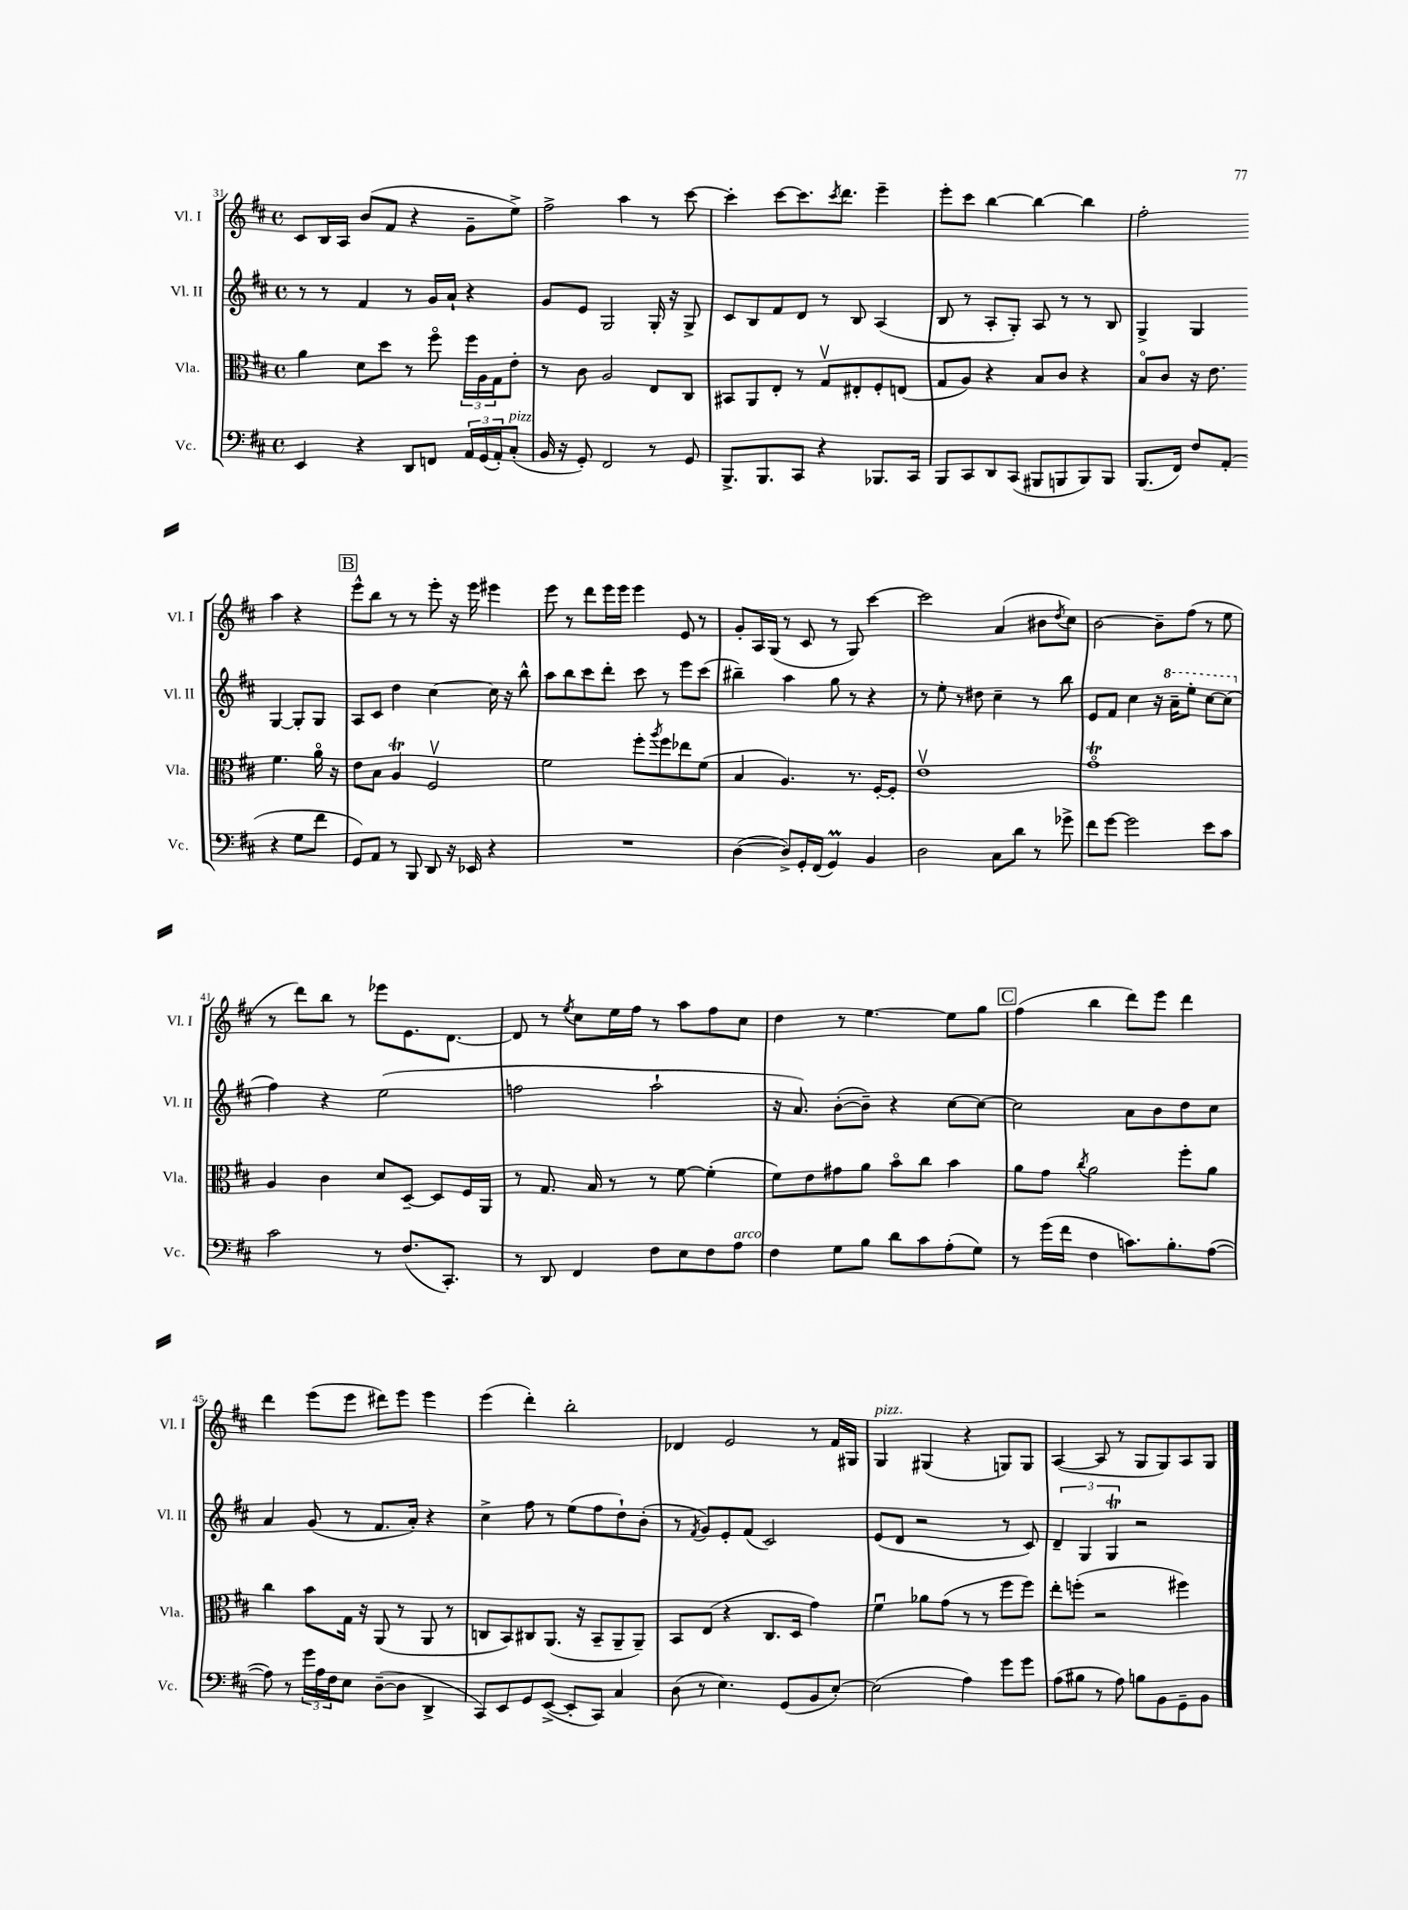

**kern	**kern	**kern	**kern
*staff4	*staff3	*staff2	*staff1
*clefF4	*clefC3	*clefG2	*clefG2
*k[f#c#]	*k[f#c#]	*k[f#c#]	*k[f#c#]
*M4/4	*M4/4	*M4/4	*M4/4
*met(c)	*met(c)	*met(c)	*met(c)
4EE	4a	8r	8c#
.	.	8r	16B
.	.	.	16A
4r	8d	4f#	(8b
.	8dd	.	8f#
8DD	8r	8r	4r
8FF	8ff#o	16g	.
.	.	16a`	.
24AA	24ff#	4r	8g~
(24GG	24A	.	.
24AA')	24G	.	.
(8C#'	8e'	.	8ee^)
=	=	=	=
16BB	8r	8g	2ff#^
16r	.	.	.
8GG')	8c#	8e	.
2FF#	2A	2G	.
.	.	.	4aa
8r	8E	16G'	8r
.	.	16r	.
8GG	8C#	8G^	[8ccc#
=	=	=	=
8.BBB^	8BB#	8c#	4ccc#']
.	8AA	8B	.
8.BBB	.	.	.
.	8E'	8f#	[8ccc#
8CC#	8r	8d	8.ccc#]
4r	8Gv	8r	.
.	.	.	8qccc#
.	.	.	8.ddd
.	8E#'	8B	.
8.BBB-	8F#'	(4A	4eee~
.	(8E	.	.
16CC#	.	.	.
=	=	=	=
8BBB	8G	8B	8eee'
8CC#	8A)	8r	8ccc#
8DD	4r	8A'	[4bb
(8CC#	.	8G')	.
8BBB#	8B	8A	4bb_
8BBB	8c#	8r	.
8BBB)	4r	8r	4bb]
8BBB	.	8B	.
=	=	=	=
(8.BBB	8Bo	4G^	2ff#'
.	8c#	.	.
16FF#)	.	.	.
8F#	16r	4G	.
.	8.e	.	.
(8AA'	.	.	.
4r	4.f#	[4G	4aa
8G	.	8G']	4r
8f#	16ao	8G	.
.	16r	.	.
=	=	=	=
8GG)	8e	8A	8eee^^
8AA	8B	8c#	8bb
8r	4A	4dd	8r
8BBB	.	.	8r
8DD	2F#v	[4cc#	8eee'
16r	.	.	16r
16EE-	.	.	16eee
4r	.	16cc#]	4eee#
.	.	16r	.
.	.	8bb^^	.
=	=	=	=
1r	2f#	8aa	8eee
.	.	8bb	8r
.	.	8ccc#	8ddd
.	.	8ddd'	16eee
.	.	.	16eee
.	8ff#'	8ccc#	4eee
.	8qaa	.	.
.	8ff#	8r	.
.	8ee-	8eee	8e
.	(8f#	(8ccc#	8r
=	=	=	=
([4D	4B	4bb#~)	8g'
.	.	.	16A
.	.	.	(16G
8D^])	4.A)	4aa	8r
16GG'	.	.	8c#
(16FF#	.	.	.
4GG)	.	8gg	8r
.	8.r	8r	8G)
4BB	.	4r	[4ccc#
.	[16F#'	.	.
.	8F#']	.	.
=	=	=	=
2D	1ev	8r	2ccc#]
.	.	8ee'	.
.	.	8r	.
.	.	8dd#	.
8C#	.	4cc#~	(4a
8d	.	.	.
8r	.	8r	8b#
.	.	.	8qdd
8g-^	.	8bb	8cc#)
=	=	=	=
8f#	1go	8e	[2b
[8g	.	8f#	.
2g]	.	4cc#	.
.	.	16r	8b~]
.	.	16aa~	.
.	.	8eee'	(8ff#
8e	.	[8ccc#	8r
8c#	.	(8ccc#]	8ee
=	=	=	=
2c#	4A	4ff#)	8r
.	.	.	8ddd)
.	4c#	4r	8bb
.	.	.	8r
8r	8d	(2ee	8eee-
(8.F#	[8D~	.	8.e
.	8D]	.	.
8.CC#')	.	.	[8.d
.	16F#	.	.
.	16AA	.	.
=	=	=	=
8r	8r	2ff	8d]
8DD	8.G	.	8r
.	.	.	8qee
4FF#	.	.	8cc#
.	16B	.	.
.	8r	.	16ee
.	.	.	16ff#
8F#	8r	2aa`	8r
8E	[8f#	.	8aa
8F#	(4f#']	.	8ff#
8A	.	.	8cc#
=	=	=	=
4F#	8f#)	16r	4dd
.	.	8.a)	.
.	8e	.	.
8G	8g#	([8b'	8r
8B	8a	8b~])	[4.ee
8d	8bo	4r	.
8c#	8cc#	.	.
(8A'	4b	[8cc#	8ee]
8G)	.	8cc#_	8gg
=	=	=	=
8r	8a	2cc#]	(4ff#
(16g	8g	.	.
16f#	.	.	.
.	8qcc#	.	.
4F#	2a	.	4bb
8.c)	.	8a	8ddd)
.	.	8b	8eee
8.B'	.	.	.
.	8ff#'	8dd	4ddd
([8A	8a	8cc#	.
=	=	=	=
8A])	4cc#	4a	4ddd
8r	.	.	.
24g	8b	(8g	(8eee
24A	.	.	.
24F#	.	.	.
8E	16G	8r	8eee
.	16r	.	.
([8D~	(8AA	8.f#	8ddd#)
8D]	8r	.	8eee
.	.	16a')	.
4DD^	8AA	4r	4eee
.	8r	.	.
=	=	=	=
8CC#)	8C	4cc#^	(4eee
8EE	8BB)	.	.
8GG	8C#	8ff#	4ddd')
([8EE^	(8.AA	8r	.
8EE']	.	(8ee	2bb'
.	16r	.	.
8CC#)	8BB~	8ff#	.
4C#	8AA~	8dd`)	.
.	8AA~)	(8b'	.
=	=	=	=
(8D	8BB	8r	4d-
.	.	8qf#	.
8r	(8E	8g)	.
4.E)	4r	8e'	2e
.	.	(8f#	.
.	8.C#	2c#)	.
(8GG	.	.	.
.	16D	.	.
8BB	4g)	.	8r
[8E')	.	.	16f#
.	.	.	16G#
=	=	=	=
(2E]	4f#u	(8e	4G
.	.	8d	.
.	8a-	2r	(4G#
.	(8g	.	.
4A)	8r	.	4r
.	8r	.	.
8g	8ff#	8r	8G)
8g	8ff#)	8c#)	8G
=	=	=	=
(8A	8ee'	6d~	([4A
8B#	(8ff'	.	.
.	.	6G	.
8r	2r	.	8A]
.	.	6G	.
8A)	.	.	8r
8B	.	2r	8G
8BB	.	.	8G)
8GG~	4ff#)	.	8A
8BB	.	.	8G
==	==	==	==
*-	*-	*-	*-
